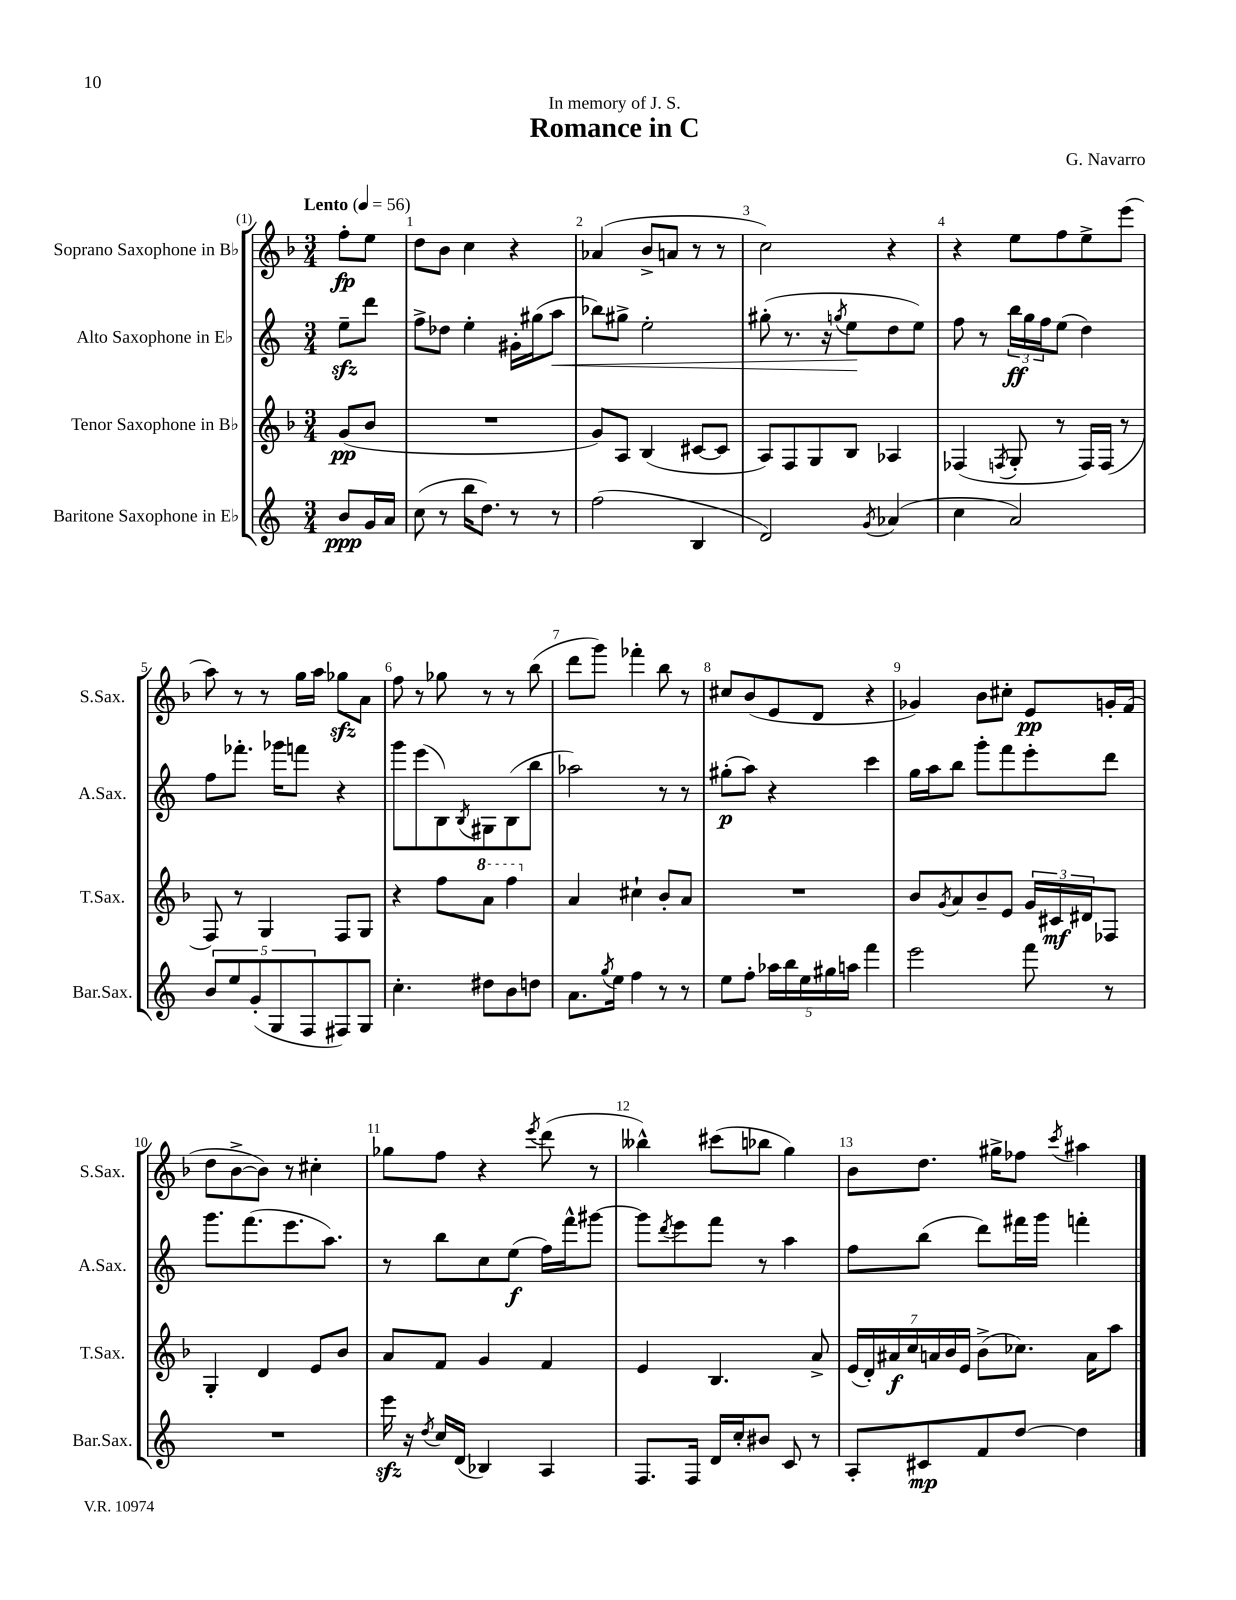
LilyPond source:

\header { title = "Romance in C" composer = "G. Navarro" dedication = "In memory of J. S." }
<<
\new StaffGroup <<
\new Staff = "s0" \with { instrumentName = "Soprano Saxophone in Bb" shortInstrumentName = "S.Sax." } {
    \clef treble \key f \major \numericTimeSignature \time 3/4 \partial 4 \tempo "Lento" 4 = 56
    f''8-.\fp e''8 |
    d''8 bes'8 c''4 r4 |
    aes'4( bes'8-> a'8 r8 r8 |
    c''2) r4 |
    r4 e''8 f''8 e''8-> e'''8( |
    a''8) r8 r8 g''16 a''16 ges''8\sfz a'8 |
    f''8 r8 ges''8 r8 r8 bes''8( |
    d'''8 g'''8) fes'''4-. bes''8 r8 |
    cis''8 bes'8( e'8 d'8 r4 |
    ges'4) bes'8 cis''8-. e'8\pp g'16-. f'16( |
    d''8 bes'8~-> bes'8) r8 cis''4-. |
    ges''8 f''8 r4 \acciaccatura { e'''8 } d'''8( r8 |
    beses''4-^) cis'''8( bes''8 g''4) |
    bes'8 d''8. gis''16-> fes''8 \acciaccatura { c'''8 } ais''4 \bar "|." |
}
\new Staff = "s1" \with { instrumentName = "Alto Saxophone in Eb" shortInstrumentName = "A.Sax." } {
    \clef treble \key c \major \numericTimeSignature \time 3/4 \partial 4
    e''8--\sfz d'''8 |
    f''8-> des''8 e''4-. gis'16-. gis''16( a''8\< |
    bes''8) gis''8-> e''2-. |
    gis''8-.( r8. r16 \acciaccatura { g''8 } e''8\! d''8 e''8) |
    f''8 r8 \tuplet 3/2 { b''16\ff g''16 f''16 } e''8( d''4) |
    f''8 fes'''8.-. ges'''16 f'''8 r4 |
    g'''8 e'''8( b8) \acciaccatura { b8 } gis8 b8( b''8 |
    aes''2) r8 r8 |
    gis''8-.\p( a''8) r4 c'''4 |
    g''16 a''16 b''8 g'''8-. f'''8 e'''8-. d'''8 |
    g'''8. f'''8.( e'''8. a''8.) |
    r8 b''8 c''8 e''8\f( f''16) f'''16-^ gis'''8~ |
    gis'''8 \acciaccatura { d'''8 } e'''8 f'''8 r8 a''4 |
    f''8 b''8( d'''8) fis'''16 g'''16 f'''4-. \bar "|." |
}
\new Staff = "s2" \with { instrumentName = "Tenor Saxophone in Bb" shortInstrumentName = "T.Sax." } {
    \clef treble \key f \major \numericTimeSignature \time 3/4 \partial 4
    g'8\pp( bes'8 |
    R2. |
    g'8) a8 bes4( cis'8~ cis'8 |
    a8) f8 g8 bes8 aes4 |
    fes4( \acciaccatura { f8 } g8-. r8 f16) f16( r8 |
    f8) r8 g4 f8 g8 |
    r4 f''8 \ottava #1 a''8 f'''4 \ottava #0 |
    a'4 cis''4-! bes'8-. a'8 |
    R2. |
    bes'8 \acciaccatura { g'8 } a'8 bes'8-- e'8 \tuplet 3/2 { g'16 cis'16\mf dis'16 } fes8 |
    g4-. d'4 e'8 bes'8 |
    a'8 f'8 g'4 f'4 |
    e'4 bes4. a'8-> |
    \tuplet 7/4 { e'16( d'16-.) ais'16\f c''16 a'16 bes'16 e'16 } bes'8->( ces''8.) a'16 a''8 \bar "|." |
}
\new Staff = "s3" \with { instrumentName = "Baritone Saxophone in Eb" shortInstrumentName = "Bar.Sax." } {
    \clef treble \key c \major \numericTimeSignature \time 3/4 \partial 4
    b'8\ppp g'16 a'16 |
    c''8( r8 b''16 d''8.) r8 r8 |
    f''2( b4 |
    d'2) \acciaccatura { g'8 } aes'4( |
    c''4 a'2) |
    \tuplet 5/4 { b'8 e''8 g'8-.( g8 f8 } fis8) g8 |
    c''4.-. dis''8 b'8 d''8 |
    a'8. \acciaccatura { g''8 } e''16 f''4 r8 r8 |
    e''8 f''8-. \tuplet 5/4 { aes''16 b''16 e''16 gis''16 a''16 } f'''4 |
    e'''2 f'''8 r8 |
    R2. |
    e'''16\sfz r16 \acciaccatura { d''8 } c''16 d'16( bes4) a4 |
    f8. f16 d'16 c''16-. bis'8 c'8 r8 |
    a8-. cis'8\mp f'8 d''8~ d''4 \bar "|." |
}
>>
>>
\layout { \context { \Score \override BarNumber.break-visibility = ##(#f #t #t) barNumberVisibility = #all-bar-numbers-visible } }
